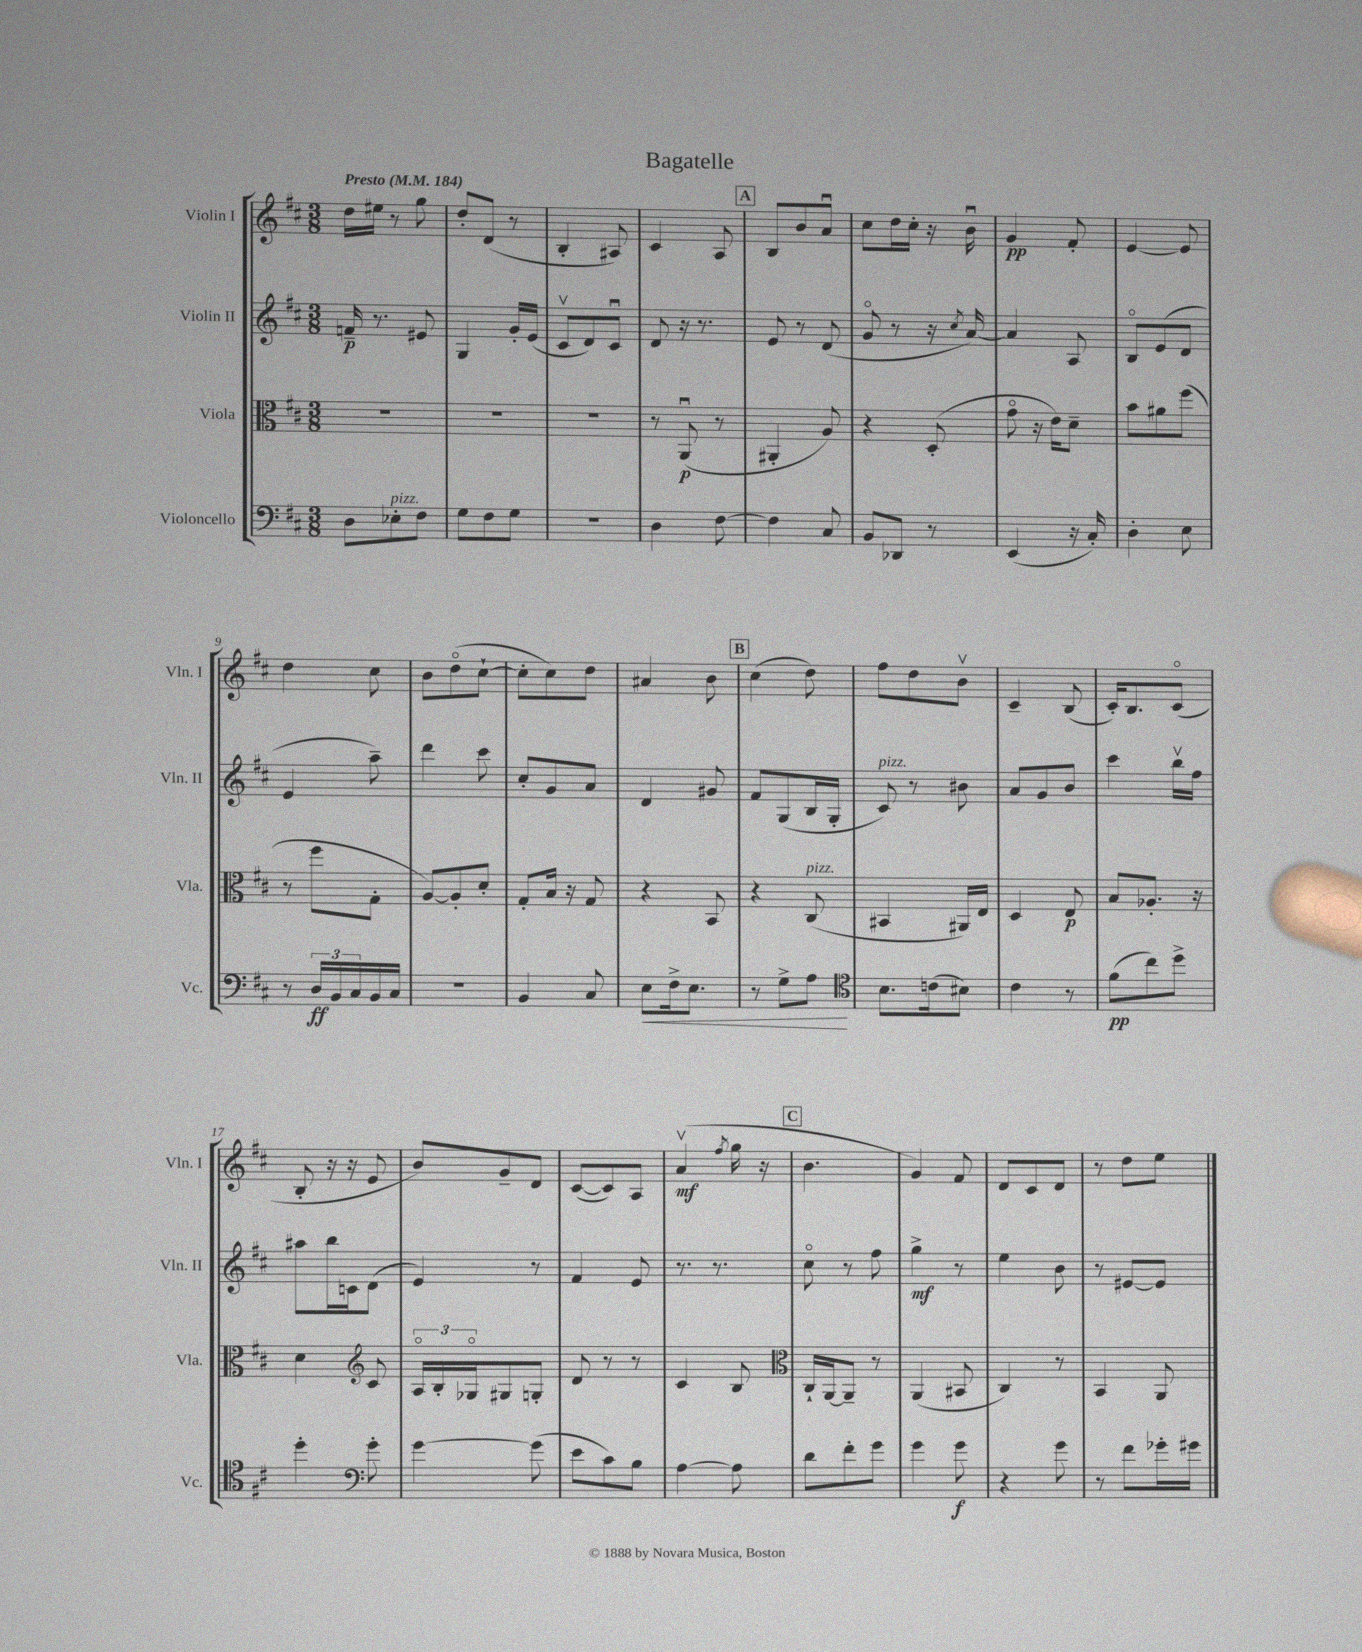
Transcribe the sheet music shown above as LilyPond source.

\header { title = "Bagatelle" }
<<
\new StaffGroup <<
\new Staff = "s0" \with { instrumentName = "Violin I" shortInstrumentName = "Vln. I" } {
    \clef treble \key d \major \numericTimeSignature \time 3/8 \tempo "Presto" 4 = 184
    d''16 eis''16 r8 g''8 |
    d''8-. d'8( r8 |
    b4-. ais8) |
    cis'4 a8 |
    \mark \markup { \box "A" } b8 b'8 a'8\downbow |
    cis''8 d''16 cis''16-. r16 b'16\downbow |
    g'4\pp fis'8-. |
    e'4~ e'8 |
    d''4 cis''8 |
    b'8 d''8\flageolet( cis''8~-! |
    cis''8-. cis''8) d''8 |
    ais'4 b'8 |
    \mark \markup { \box "B" } cis''4( d''8) |
    fis''8 d''8 b'8\upbow |
    cis'4-- b8( |
    cis'16-.) b8. cis'8\flageolet( |
    b8-. r16 r16 e'8 |
    b'8) g'8-- d'8 |
    cis'8~( cis'8) a8 |
    a'4\upbow\mf( \acciaccatura { fis''8 } g''16 r16 |
    \mark \markup { \box "C" } b'4. |
    g'4) fis'8 |
    d'8 cis'8 d'8 |
    r8 d''8 e''8 \bar "|." |
}
\new Staff = "s1" \with { instrumentName = "Violin II" shortInstrumentName = "Vln. II" } {
    \clef treble \key d \major \numericTimeSignature \time 3/8
    f'16--\p r8. eis'8 |
    g4 g'16-. e'16( |
    cis'8\upbow d'8) cis'8\downbow |
    d'8 r16 r8. |
    \mark \markup { \box "A" } e'8 r8 d'8( |
    g'8\flageolet r8 r16 \acciaccatura { cis''8 } a'16~) |
    a'4 a8 |
    b8\flageolet e'8( d'8 |
    e'4 a''8--) |
    d'''4 cis'''8 |
    cis''8-. g'8 a'8 |
    d'4 gis'8 |
    \mark \markup { \box "B" } fis'8 g8( b16 g16-. |
    cis'8^\markup { \italic "pizz." }) r8 bis'8 |
    a'8 g'8 b'8 |
    cis'''4 b''16\upbow fis''16 |
    ais''8 b''16 c'16 d'8( |
    e'4) r8 |
    fis'4 e'8 |
    r8. r8. |
    \mark \markup { \box "C" } cis''8\flageolet r8 fis''8 |
    g''4->\mf r8 |
    e''4 b'8 |
    r8 eis'8~ eis'8 \bar "|." |
}
\new Staff = "s2" \with { instrumentName = "Viola" shortInstrumentName = "Vla." } {
    \clef alto \key d \major \numericTimeSignature \time 3/8
    R4. |
    R4. |
    R4. |
    r8 a,8\downbow\p( r8 |
    \mark \markup { \box "A" } ais,4-. a8) |
    r4 d8-.( |
    g'8\flageolet r16 e'16) d'8-- |
    b'8 ais'8 fis''8( |
    r8 fis''8 g8-. |
    a8~) a8-. d'8-. |
    g8-. b16 r16 g8 |
    r4 b,8 |
    \mark \markup { \box "B" } r4 cis8^\markup { \italic "pizz." }( |
    bis,4 ais,16) e16 |
    d4 e8\p |
    b8 aes8.-. r16 |
    d'4 \clef treble cis'8 |
    \tuplet 3/2 { a16\flageolet b16-. ges16\flageolet } gis8 g8-. |
    d'8 r8 r8 |
    cis'4 b8 |
    \mark \markup { \box "C" } \clef alto cis16-! a,16~ a,8-- r8 |
    a,4( bis,8 |
    cis4) r8 |
    b,4 a,8 \bar "|." |
}
\new Staff = "s3" \with { instrumentName = "Violoncello" shortInstrumentName = "Vc." } {
    \clef bass \key d \major \numericTimeSignature \time 3/8
    d8 ees8-.^\markup { \italic "pizz." } fis8 |
    g8 fis8 g8 |
    r4. |
    d4 fis8~ |
    \mark \markup { \box "A" } fis4 cis8 |
    b,8 des,8 r8 |
    e,4( r16 cis16-.) |
    d4-. e8 |
    r8 \tuplet 3/2 { d16\ff b,16 cis16 } b,16 cis16 |
    R4. |
    b,4 cis8 |
    e8\< fis16-> e8. |
    \mark \markup { \box "B" } r8 g8-> a8\! |
    \clef tenor b8. c'16( bis8) |
    cis'4 r8 |
    fis'8\pp( cis''8) d''8-> |
    d''4-. \clef bass g'8-. |
    g'4~ g'8( |
    e'8 cis'8) b8 |
    a4~ a8 |
    \mark \markup { \box "C" } d'8 fis'8-. g'8 |
    g'4 g'8\f |
    r4 g'8 |
    r8 fis'8 ges'16-. gis'16 \bar "|." |
}
>>
>>
